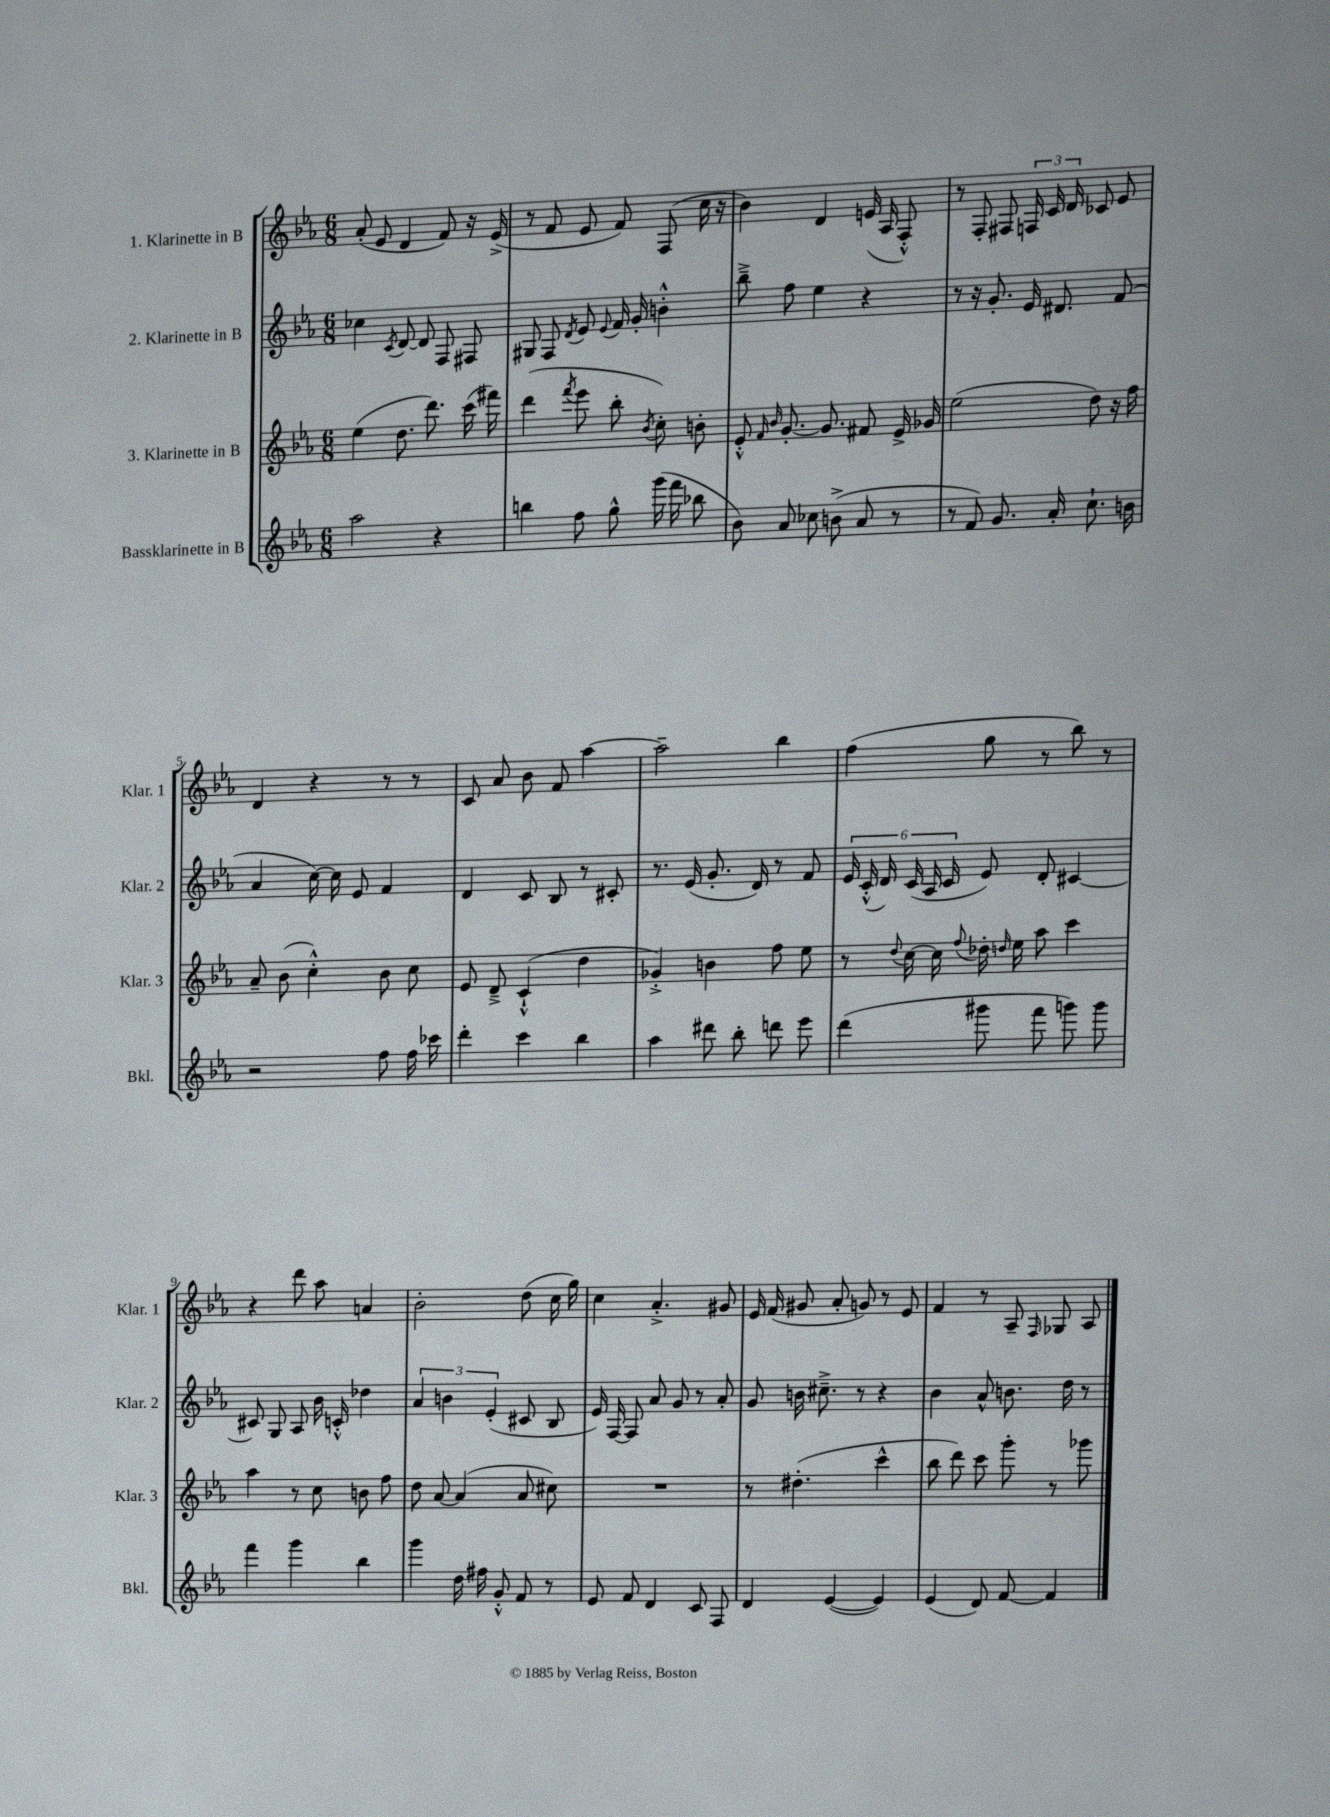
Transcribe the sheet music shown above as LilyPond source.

<<
\new StaffGroup <<
\new Staff = "s0" \with { instrumentName = "1. Klarinette in B" shortInstrumentName = "Klar. 1" } {
    \clef treble \key ees \major \numericTimeSignature \time 6/8
    \autoBeamOff aes'8-.( ees'8 d'4 f'8) r16 ees'16->( |
    r8 f'8 ees'8 f'8) f8( c''16 r16 |
    bes'4) d'4 e'16( aes16 f8-.-^) |
    r8 f8-. fis8 \tuplet 3/2 { f16 c'16 d'16 } ces'8 ees'8 |
    d'4 r4 r8 r8 |
    c'8 aes'8 bes'8 f'8 aes''4~ |
    aes''2-- bes''4 |
    f''4( g''8 r8 bes''8) r8 |
    r4 d'''8 aes''8 a'4 |
    bes'2-. d''8( c''16 g''16) |
    c''4 aes'4.-.-> gis'8 |
    ees'16 f'16( gis'8 aes'8-. g'8) r8 ees'8 |
    f'4 r8 aes8-- \grace { f16 } ges8 aes8 \bar "|." |
}
\new Staff = "s1" \with { instrumentName = "2. Klarinette in B" shortInstrumentName = "Klar. 2" } {
    \clef treble \key ees \major \numericTimeSignature \time 6/8
    \autoBeamOff ces''4 \acciaccatura { c'8 } d'8~ d'8 f8 fis8 |
    gis8 f8 \acciaccatura { d'8 } ees'8 \appoggiatura { ees'8 } f'16 g'16-. b'4-.-^ |
    bes''8---> f''8 ees''4 r4 |
    r8 r16 g'8.-. ees'16 dis'8. f'8( |
    aes'4 c''16~) c''16 ees'8 f'4 |
    d'4 c'8 bes8 r8 cis'8-. |
    r8. ees'16( g'8.-. d'16) r8 f'8 |
    \tuplet 6/4 { ees'16 c'16-.-^( d'16) c'16( aes16 c'16 } ees'8) d'8-. cis'4~ |
    cis'8 g8 aes8 bes'16 c'16-.-^ des''4 |
    \tuplet 3/2 { aes'4 b'4 ees'4-.( } cis'8 bes8 |
    ees'16) f16~ f8 aes'8 g'8 r8 aes'8-. |
    g'8 b'16 cis''8.---> r8 r4 |
    bes'4 aes'8-^ b'8. d''16 r8 \bar "|." |
}
\new Staff = "s2" \with { instrumentName = "3. Klarinette in B" shortInstrumentName = "Klar. 3" } {
    \clef treble \key ees \major \numericTimeSignature \time 6/8
    \autoBeamOff ees''4( d''8. d'''8.) c'''16( fis'''16) |
    d'''4( \acciaccatura { f'''8 } ees'''8 bes''8-. \acciaccatura { bes'8 } c''8-.) b'8-. |
    ees'8-.-^ \grace { f'16 bes'16 } g'8.~-. g'8. fis'8 ees'16-> ges'16 |
    ees''2( d''8) r16 f''16 |
    aes'8-- bes'8( c''4-.-^) bes'8 c''8 |
    ees'8 d'8---> c'4-!-^( d''4 |
    ges'4-.->) b'4 f''8 ees''8 |
    r8 \appoggiatura { d''8 } c''16~ c''16 \appoggiatura { f''8 } des''16-. \grace { d''16 } ees''16 aes''8 c'''4 |
    aes''4 r8 c''8 b'8 f''8 |
    d''8 aes'8~ aes'4( aes'8 cis''8) |
    R2. |
    r8 dis''4.-.( c'''4-^ |
    bes''8 d'''8) c'''8 g'''8-. r8 ges'''8 \bar "|." |
}
\new Staff = "s3" \with { instrumentName = "Bassklarinette in B" shortInstrumentName = "Bkl." } {
    \clef treble \key ees \major \numericTimeSignature \time 6/8
    \autoBeamOff aes''2 r4 |
    b''4 f''8 g''8-^ g'''16( f'''16 bes''8 |
    bes'8) aes'8 ces''8 b'8->( aes'8 r8 |
    r8 f'8) g'8. aes'16-. c''8.-! b'16 |
    r2 f''8 f''16 ces'''16 |
    d'''4-. c'''4 bes''4 |
    aes''4 dis'''8 bes''8-. d'''8 ees'''8 |
    d'''4( gis'''8 f'''8 g'''8) g'''8 |
    f'''4 g'''4 bes''4 |
    g'''4 d''16 fis''16 g'8-.-^ f'8 r8 |
    ees'8 f'8 d'4 c'8 f8 |
    d'4 ees'4~( ees'4) |
    ees'4( d'8) f'8~ f'4 \bar "|." |
}
>>
>>
